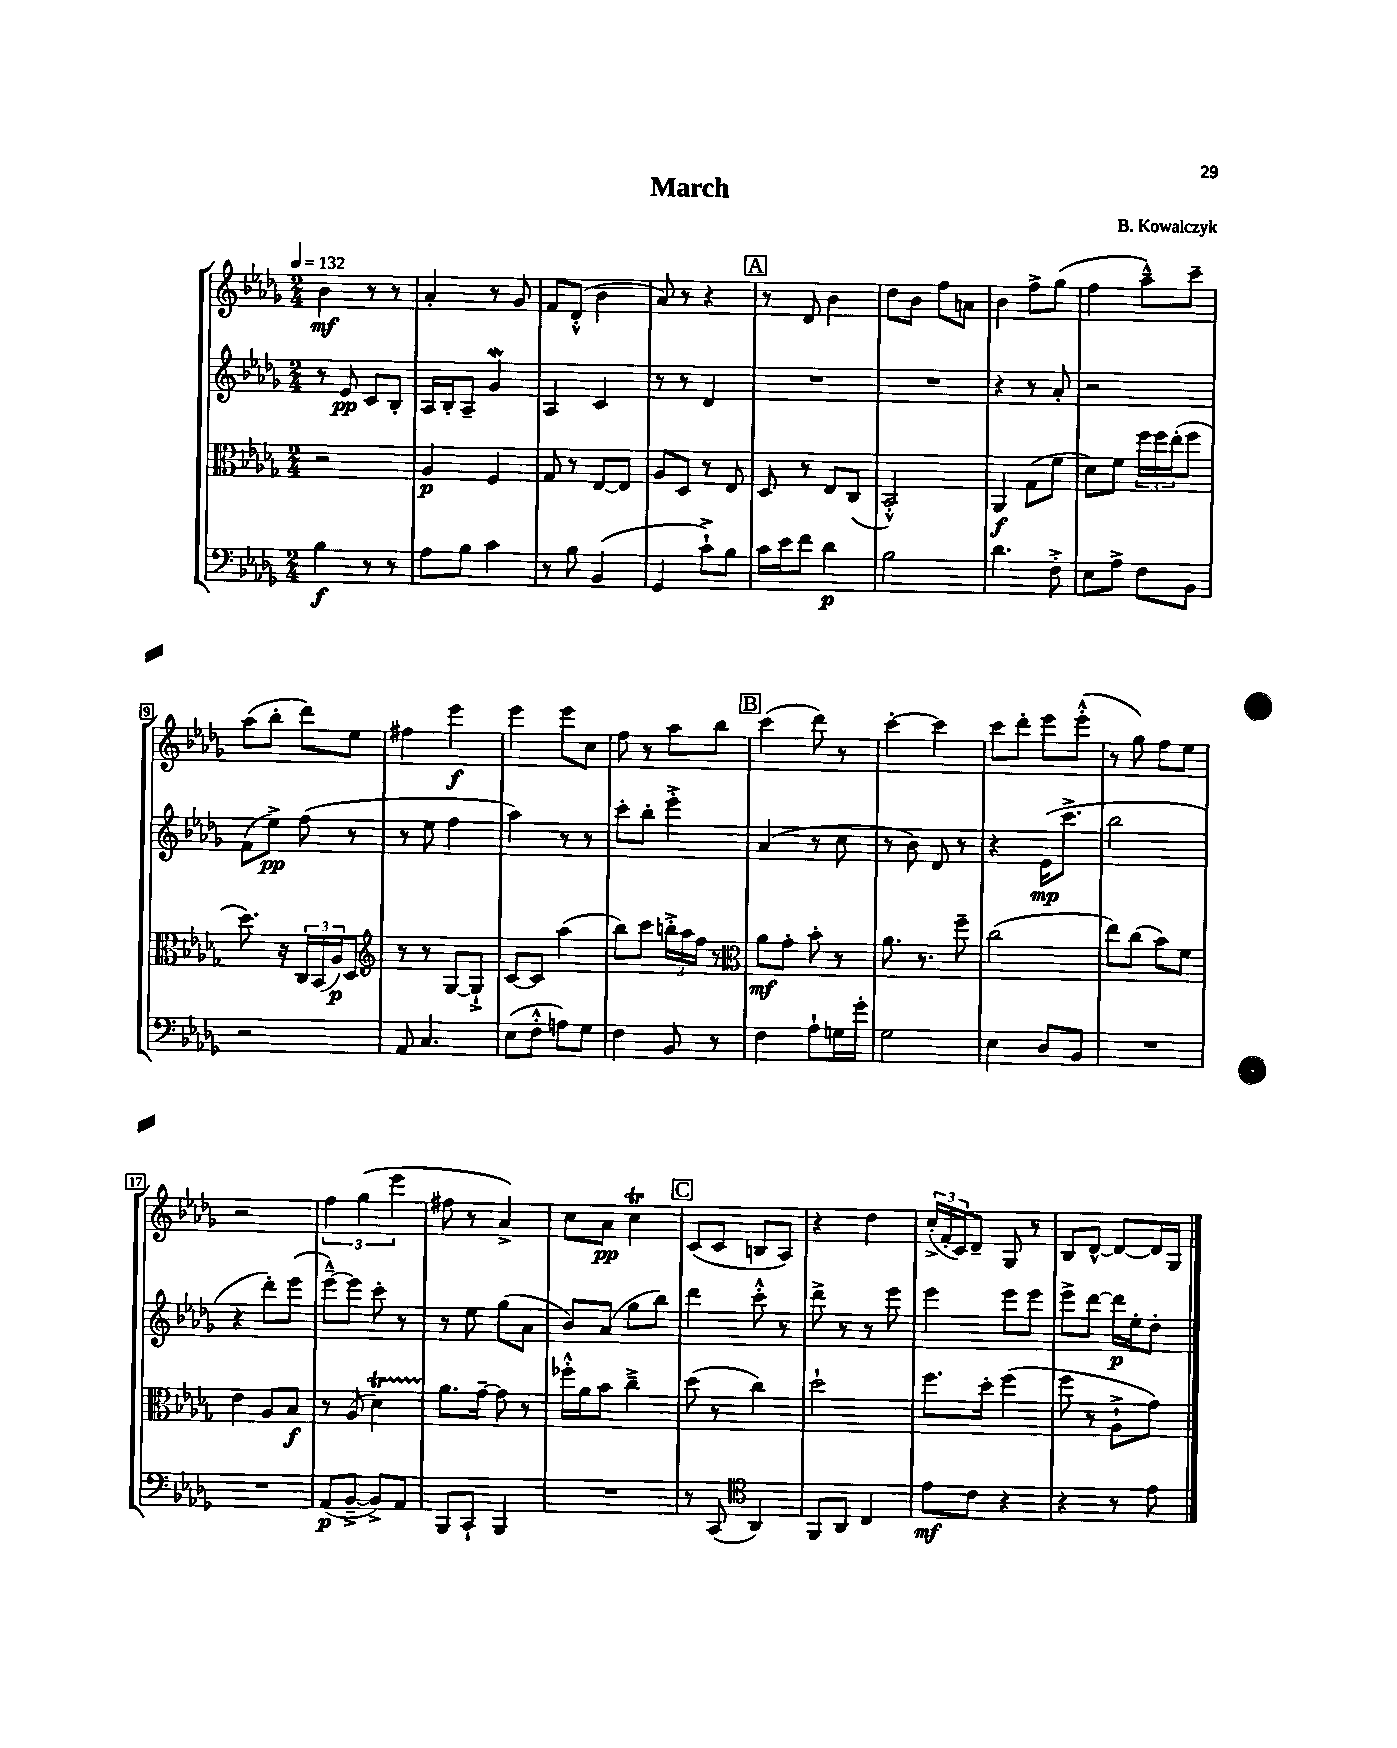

**kern	**kern	**kern	**kern
*staff4	*staff3	*staff2	*staff1
*clefF4	*clefC3	*clefG2	*clefG2
*k[b-e-a-d-g-]	*k[b-e-a-d-g-]	*k[b-e-a-d-g-]	*k[b-e-a-d-g-]
*M2/4	*M2/4	*M2/4	*M2/4
*MM132	*MM132	*MM132	*MM132
4B-\	2r	8r	4b-\
.	.	8e-/	.
8r	.	8c/L	8r
8r	.	8B-'/J	8r
=	=	=	=
8A-\L	4A-/	16A-/LL	4a-'/
.	.	16B-'/J	.
8B-\J	.	8A-~/J	.
4c\	4F/	4g-/	8r
.	.	.	8g-/
=	=	=	=
8r	8G-/	4A-/	8f/L
8B-\	8r	.	(8d-'^^/J
(4BB-/	[8E-/L	4c/	4b-\
.	8E-/]J	.	.
=	=	=	=
4GG-/	8A-/L	8r	8a-/)
.	8D-/J	8r	8r
8c`^\L)	8r	4d-/	4r
8B-\J	8E-/	.	.
=	=	=	=
16c\LL	8D-/	2r	8r
16e-\J	.	.	.
8f\J	8r	.	8d-/
4d-\	8E-/L	.	4b-\
.	(8C/J	.	.
=	=	=	=
2B-\	2BB-'^^/)	2r	8dd-\L
.	.	.	8b-\J
.	.	.	8ff\L
.	.	.	8a\J
=	=	=	=
4.d-\	4AA-/	4r	4b-\
.	(8G-\L	8r	8ff^\L
8F'^\	8f\J	8a-'/	(8gg-\J
=	=	=	=
8E-\L	8d-\L)	2r	4ff\
8A-^\J	8f\J	.	.
8F\L	24ff\LL	.	8aa-~^^\L)
.	24ff\	.	.
.	(24ee-'\J	.	.
8BB-\J	8ff\J	.	8ccc~\J
=	=	=	=
2r	8.dd-\)	(8f\L	(8aa-\L
.	.	8ee-^\J)	8bb-'\J
.	16r	.	.
.	24C/LL	(8ff\	8ddd-\L)
.	(24BB-/	.	.
.	24A-/J)	.	.
.	8D-/J	8r	8ee-\J
=	=	=	=
*	*clefG2	*	*
8AA-/	8r	8r	4ff#\
4.C/	8r	8ee-\	.
.	[8G-/L	4ff\	4eee-\
.	8G-`^/]J	.	.
=	=	=	=
(8E-\L	[8c/L	4aa-\)	4eee-\
8F'^^\J	8c/]J	.	.
8A\L)	(4aa-\	8r	8eee-\L
8G-\J	.	8r	8cc\J
=	=	=	=
4F\	8bb-\L)	8ccc'\L	8ff\
.	8ccc\J	8bb-'\J	8r
8BB-/	24bb'^\LL	4eee-'^\	8aa-\L
.	24aa-\	.	.
.	24ff\JJ	.	.
8r	8r	.	8bb-\J
=	=	=	=
*	*clefC3	*	*
4F\	8a-\L	(4a-/	(4ccc\
.	8g-'\J	.	.
8A-`\L	8b-'\	8r	8ddd-\)
16G\L	8r	8cc\	8r
16g-'\JJ	.	.	.
=	=	=	=
2G-\	8.a-\	8r	[4ccc'\
.	.	8b-\)	.
.	8.r	.	.
.	.	8d-/	4ccc\]
.	8ff~\	8r	.
=	=	=	=
4E-\	(2cc\	4r	8ccc\L
.	.	.	8ddd-'\J
8D-/L	.	(16e-\LK	8eee-\L
.	.	8.ccc^\J	.
8BB-/J	.	.	(8eee-'^^\J
=	=	=	=
2r	8ee-\L)	2bb-\	8r
.	(8cc\J	.	8gg-\)
.	8b-\L)	.	8ff\L
.	8f\J	.	8ee-\J
=	=	=	=
2r	4e-\	4r	2r
.	8A-/L	8ddd-'\L)	.
.	8B-/J	(8eee-\J	.
=	=	=	=
(8AA-/L	8r	[8eee-~^^\L)	6ff\
[8BB-~^/J	(8A-/	8eee-\]J	.
.	.	.	(6gg-\
8BB-^/]L)	4d-\)	8ccc'\	.
.	.	.	6eee-\
8AA-/J	.	8r	.
=	=	=	=
8BBB-/L	8.a-\L	8r	8ff#\
8CC`/J	.	8ee-\	8r
.	[16g-~\Jk	.	.
4BBB-/	8g-\]	(8gg-\L	4a-^/)
.	8r	8a-\J	.
=	=	=	=
2r	16ff-'^^\LL	8b-/L)	8cc\L
.	16a-\J	.	.
.	8b-\J	(8a-/J	8a-\J
.	4cc~^\	8gg-\L	4cc\
.	.	8bb-\J)	.
=	=	=	=
8r	(8dd-\	4ddd-\	(8c/L
(8CC/	8r	.	8c/J
*clefC4	*	*	*
4AA-/)	4cc\)	8ccc'^^\	8B/L
.	.	8r	8A-/J)
=	=	=	=
8FF/L	2dd-`\	8ddd-^\	4r
8AA-/J	.	8r	.
4C/	.	8r	4dd-\
.	.	8eee-\	.
=	=	=	=
8e-\L	8.ff\L	4eee-\	(24cc'^/LL
.	.	.	24f'/
.	.	.	24c/J)
8c\J	.	.	8d-~/J
.	16dd-'\Jk	.	.
4r	(4ff\	8eee-\L	8G-/
.	.	8eee-\J	8r
=	=	=	=
4r	8ff\	8eee-^\L	8B-/L
.	8r	[8ddd-\J	[8d-^^/J
8r	8A-`^\L	16ddd-\]LL	8d-/_L
.	.	16ee-'\J	.
8e-\	8g-\J)	8dd-'\J	16d-/]L
.	.	.	16G-/JJ
==	==	==	==
*-	*-	*-	*-
